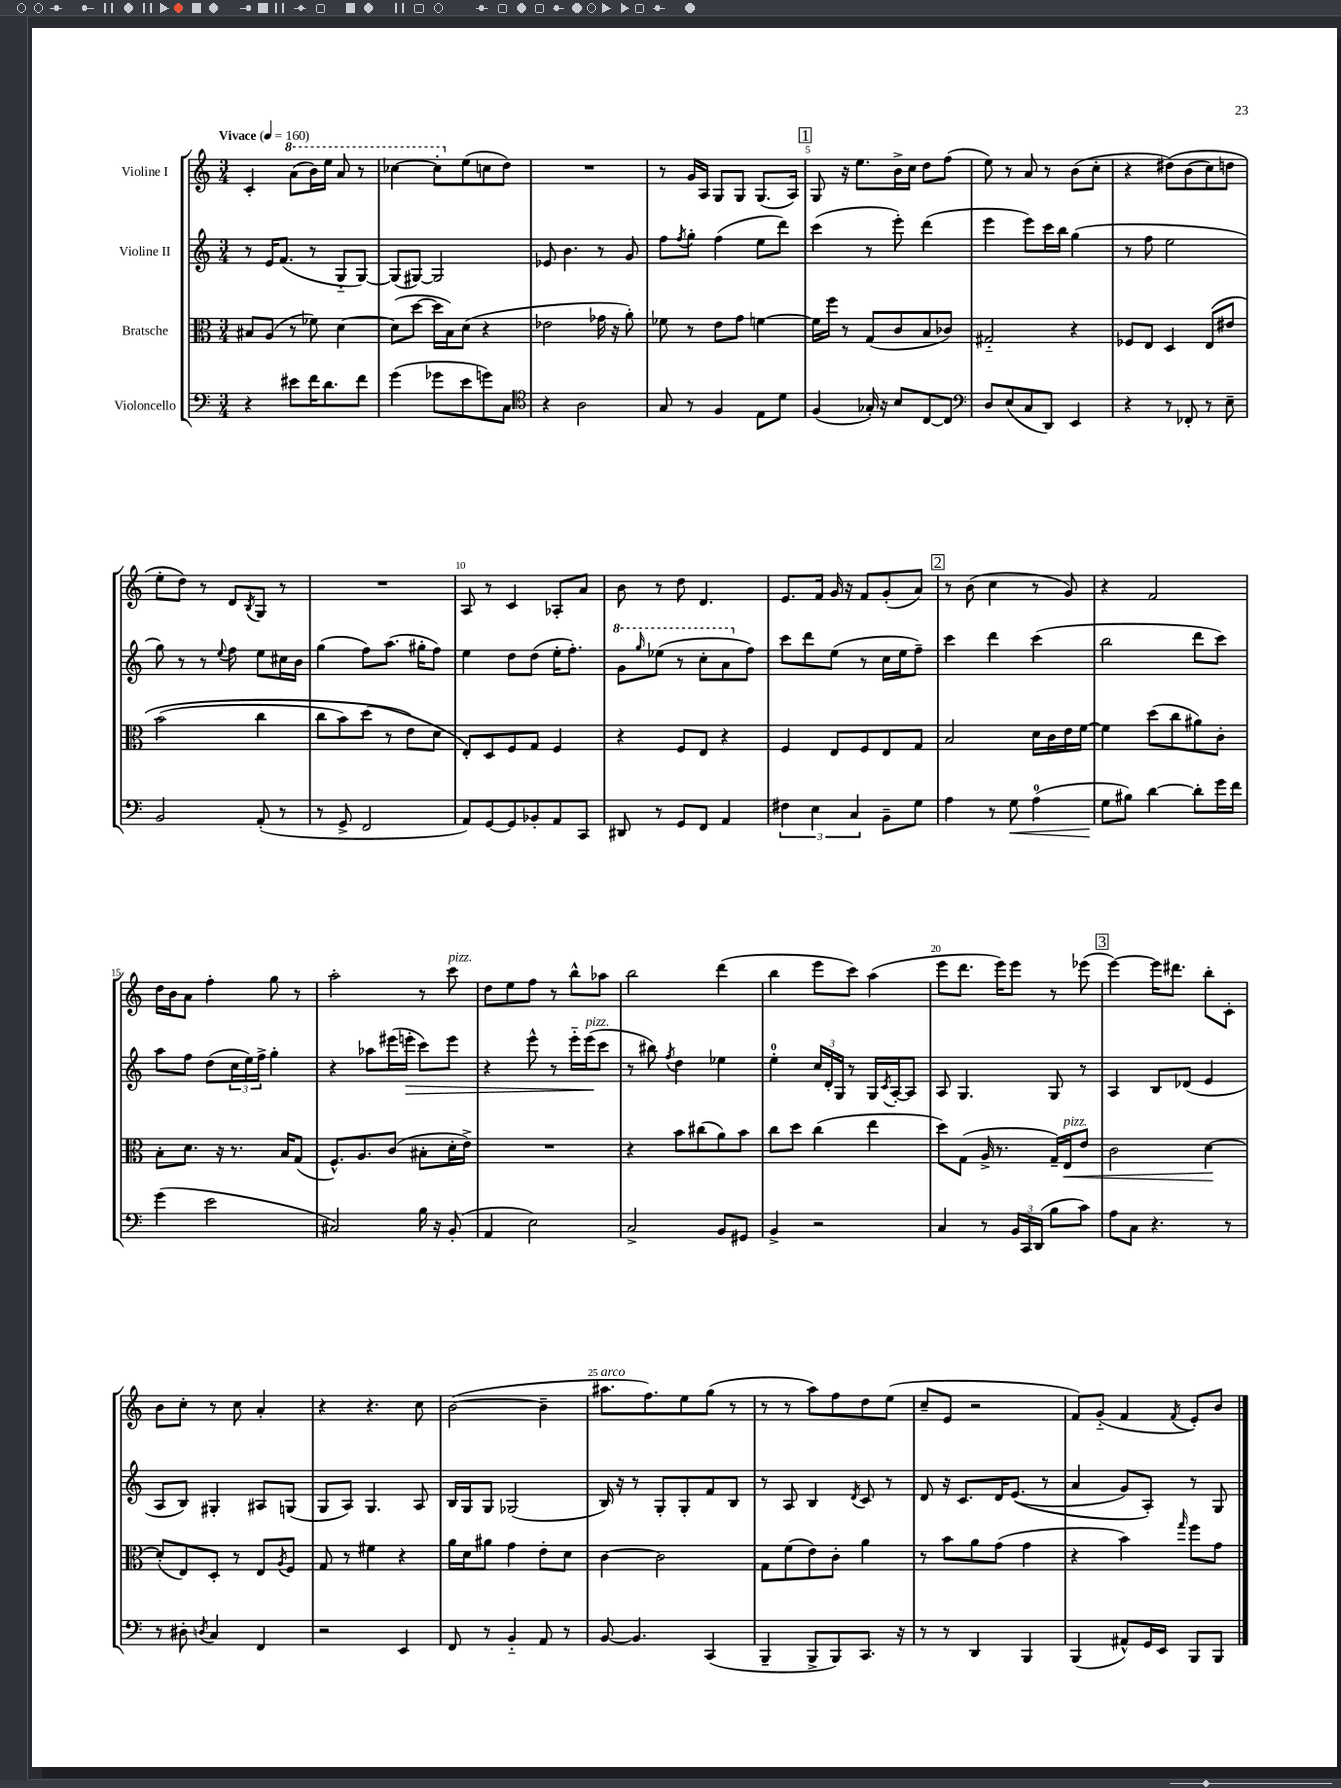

**kern	**dynam	**kern	**dynam	**kern	**dynam	**kern
*part4	*part4	*part3	*part3	*part2	*part2	*part1
*staff4	*staff4	*staff3	*staff3	*staff2	*staff2	*staff1
*I"Violoncello	*	*I"Bratsche	*	*I"Violine II	*	*I"Violine I
*clefF4	*	*clefC3	*	*clefG2	*	*clefG2
*k[]	*	*k[]	*	*k[]	*	*k[]
*M3/4	*	*M3/4	*	*M3/4	*	*M3/4
*MM160	*	*MM160	*	*MM160	*	*MM160
=1	=1	=1	=1	=1	=1	=1
!	!	!	!	!	!	!LO:TX:a:B:t=Vivace
4r	.	8B#X/L	.	8r	.	4c'/
.	.	(8A/J	.	16e/KL	.	.
.	.	.	.	(8.f/J	.	.
*	*	*	*	*	*	*8va
8e#X\L	.	8r	.	.	.	(8aa\L
16f\K	.	8f-X\)	.	8r	.	16bb\L)
8.d\	.	.	.	.	.	16eee\JJ
.	.	[4d\	.	8G/L	.	8aa/
8f\J	.	.	.	[8G/J)	.	8r
=2	=2	=2	=2	=2	=2	=2
(4g\	.	(8d\L]	.	(8G/L]	.	[4ccc-X\
.	.	[8dd\J	.	[8G#X/J)	.	.
8g-X\L	.	16dd\LL]	.	2G#/]	.	8ccc-'\L]
.	.	16B\J)	.	.	.	.
*	*	*	*	*	*	*X8va
8e\	.	(8d\J	.	.	.	(8ee\
8gn\)	.	4r	.	.	.	8ccn\
8C\J	.	.	.	.	.	8dd\J)
=3	=3	=3	=3	=3	=3	=3
*clefC4	*	*	*	*	*	*
4r	.	2e-X\	.	8e-X/	.	2.r
.	.	.	.	4.b\	.	.
2A\	.	.	.	.	.	.
.	.	16g-X\	.	8r	.	.
.	.	16r	.	.	.	.
.	.	8a'\)	.	8g/	.	.
=4	=4	=4	=4	=4	=4	=4
8G/	.	8f-X\	.	8ff\L	.	8r
.	.	.	.	8qff/	.	.
8r	.	8r	.	8gg'\J	.	16g/LL
.	.	.	.	.	.	16A/JJ
4F/	.	8e\L	.	(4ff\	.	8G/L
.	.	8g\J	.	.	.	8G/J
8E\L	.	[4fn\	.	8ee\L	.	(8.G/L
8d\J	.	.	.	8ddd\J)	.	.
.	.	.	.	.	.	16A/Jk)
!!LO:REH:place=s1:t=1
=5	=5	=5	=5	=5	=5	=5
(4F/	.	16f\LL]	.	(4ccc\	.	8G/
.	.	16ff\JJ	.	.	.	.
.	.	8r	.	.	.	16r
.	.	.	.	.	.	8.ee\L
16G-X'/)	.	(8G/L	.	8r	.	.
16r	.	.	.	.	.	.
8B/L	.	8c/	.	8eee'\)	.	16b^\L
.	.	.	.	.	.	16cc\JJ
[8C/	.	8B/	.	(4ddd\	.	8dd\L
8C/J]	.	8c-X/J)	.	.	.	(8ff\J
=6	=6	=6	=6	=6	=6	=6
*clefF4	*	*	*	*	*	*
8D/L	.	2G#X/	.	4eee\	.	8ee\)
(8E/	.	.	.	.	.	8r
8C/	.	.	.	8eee\L)	.	8a/
8DD/J)	.	.	.	16ccc\L	.	8r
.	.	.	.	16bb\JJ	.	.
4EE/	.	4r	.	(4gg\	.	(8b\L
.	.	.	.	.	.	8cc'\J
=7	=7	=7	=7	=7	=7	=7
4r	.	8F-X/L	.	8r	.	4r
.	.	8E/J	.	8ff\	.	.
8r	.	4D/	.	2ee\	.	(8dd#X\L)
8FF-X'/	.	.	.	.	.	(8b\
8r	.	(8E/L	.	.	.	8cc\)
8E~\	.	8e#X/J	.	.	.	8ddn\J
!!LO:LB:g=z
=8	=8	=8	=8	=8	=8	=8
2BB/	.	(2b\	.	8gg\)	.	8ee'\L
.	.	.	.	8r	.	8dd\J)
.	.	.	.	8r	.	8r
.	.	.	.	8qqee/	.	.
.	.	.	.	8ff\	.	8d/L
.	.	.	.	.	.	8qB/
(8AA'/	.	4cc\	.	8ee\L	.	8G/J
8r	.	.	.	16cc#X\L	.	8r
.	.	.	.	16b\JJ	.	.
=9	=9	=9	=9	=9	=9	=9
8r	.	8cc\L	.	(4gg\	.	2.r
8GG^/	.	8b\)	.	.	.	.
2FF/	.	(8dd\J	.	8ff\L)	.	.
.	.	8r	.	(8.aa\J	.	.
.	.	8e\L)	.	.	.	.
.	.	.	.	16gg#X'\KL	.	.
.	.	8d\J	.	8ff\J)	.	.
=10	=10	=10	=10	=10	=10	=10
8AA/L)	.	8E'/L)	.	4ee\	.	8A/
[8GG/	.	8D/	.	.	.	8r
8GG/]	.	8F/	.	8dd\L	.	4c/
8BB-X'/	.	8G/J	.	(8dd\J	.	.
8AA/	.	4F/	.	16ee'\KL	.	8A-X'/L
.	.	.	.	8.ff'\J)	.	.
8CC/J	.	.	.	.	.	8a/J
=11	=11	=11	=11	=11	=11	=11
*	*	*	*	*8va	*	*
8DD#X/	.	4r	.	8gg\L	.	8b\
.	.	.	.	16qqggg/	.	.
8r	.	.	.	(8eee-X\J	.	8r
8GG/L	.	8F/L	.	8r	.	8dd\
8FF/J	.	8E/J	.	8ccc'\L	.	4.d/
4AA/	.	4r	.	8aa\	.	.
*	*	*	*	*X8va	*	*
.	.	.	.	8ff\J)	.	.
=12	=12	=12	=12	=12	=12	=12
6F#X\	.	4F/	.	8ccc\L	.	8.e/L
.	.	.	.	8ddd\	.	.
6E\	.	.	.	.	.	.
.	.	.	.	.	.	16f/Jk
.	.	8E/L	.	(8ee\J	.	16g/
.	.	.	.	.	.	16r
6C/	.	.	.	.	.	.
.	.	8F/	.	8r	.	8f/L
8BB~\L	.	8E/	.	16cc\LL	.	(8g'/
.	.	.	.	16ee\J	.	.
8G\J	.	8G/J	.	8ff~\J)	.	8a/J)
!!LO:REH:place=s1:t=2
=13	=13	=13	=13	=13	=13	=13
4A\	.	2B/	.	4ccc\	.	8r
.	.	.	.	.	.	(8b\
8r	.	.	.	4ddd\	.	4cc\
!	!LO:HP:b	!	!	!	!	!
8G\	<	.	.	.	.	.
(4A\	.	16d\LL	.	(4ccc\	.	8r
.	.	16c\	.	.	.	.
.	.	16e\	.	.	.	8g/)
.	.	[16f\JJ	.	.	.	.
=14	=14	=14	=14	=14	=14	=14
8G\L	.	4f\]	.	2bb\	.	4r
8B#X\J)	[	.	.	.	.	.
[4d\	.	(8dd\L	.	.	.	2f/
.	.	8cc\	.	.	.	.
8d'\L]	.	8a#X\)	.	8ddd\L	.	.
16g\L	.	8c'\J	.	8ccc\J)	.	.
16f\JJ	.	.	.	.	.	.
!!LO:LB:g=z
=15	=15	=15	=15	=15	=15	=15
(4g\	.	8B'\L	.	8aa\L	.	16dd\LL
.	.	.	.	.	.	16b\J
.	.	8.d\J	.	8ff\J	.	8a\J
2e\	.	.	.	(8dd\L	.	4ff'\
.	.	16r	.	.	.	.
.	.	8.r	.	24cc\L	.	.
.	.	.	.	24ee\)	.	.
.	.	.	.	24ff^\JJ	.	.
.	.	.	.	4gg'\	.	8gg\
.	.	16B/KL	.	.	.	.
.	.	(8G/J	.	.	.	8r
=16	=16	=16	=16	=16	=16	=16
2C#X/)	.	8.F^^/L)	.	4r	.	2aa'\
.	.	8.A/	.	.	.	.
.	.	.	.	8aa-X\L	.	.
.	.	(8c/J	.	(16eee#X\L	.	.
!	!	!	!	!	!LO:HP:b	!
.	.	.	.	16eeen'\JJ	>	.
16B\	.	8B#X'\L	.	8ccc\L)	.	8r
16r	.	.	.	.	.	.
!	!	!	!	!	!	!LO:TX:a:i:t=pizz.
(8BB'/	.	16d'\L	.	8eee\J	.	8ccc\
.	.	16e^\JJ)	.	.	.	.
=17	=17	=17	=17	=17	=17	=17
4AA/	.	2.r	.	4r	.	8dd\L
.	.	.	.	.	.	8ee\
2E\)	.	.	.	8eee^^\	.	8ff\J
.	.	.	.	8r	.	8r
.	.	.	.	16eee\LL	.	8bb^^\L
!	!	!	!	!LO:TX:a:i:t=pizz.	!	!
.	.	.	.	(16eee\J	.	.
.	.	.	.	8ccc\J	]	8aa-X\J
=18	=18	=18	=18	=18	=18	=18
2C^/	.	4r	.	8r	.	2bb\
.	.	.	.	8bb#X\)	.	.
.	.	.	.	8qff/	.	.
.	.	8b\L	.	4dd\	.	.
.	.	(8cc#X\	.	.	.	.
8BB/L	.	8a\)	.	4ee-X\	.	(4ddd\
8GG#X/J	.	8b\J	.	.	.	.
=19	=19	=19	=19	=19	=19	=19
4BB^/	.	8cc\L	.	4ee'\	.	4bb\
.	.	8dd\J	.	.	.	.
2r	.	(4cc\	.	24cc/LL	.	8eee\L
.	.	.	.	24d'/	.	.
.	.	.	.	24G/JJ	.	.
.	.	.	.	8r	.	8ccc\J)
.	.	4ee\	.	16G/LL	.	(4aa\
.	.	.	.	8qc/	.	.
.	.	.	.	[16A'/J	.	.
.	.	.	.	8A/J]	.	.
=20	=20	=20	=20	=20	=20	=20
4C/	.	8dd\L)	.	8A/	.	8eee\L
.	.	(8G\J	.	4.G/	.	8.ddd\J
8r	.	16A^/	.	.	.	.
.	.	8.r	.	.	.	16eee\KL)
24BB/LL	.	.	.	.	.	8eee\J
24CC/	.	.	.	.	.	.
(24DD/JJ	.	.	.	.	.	.
8B\L	.	16G~/LL)	.	8G/	.	8r
!	!	!LO:TX:a:i:t=pizz.	!	!	!	!
!	!	!	!LO:HP:b	!	!	!
.	.	16E/J	<	.	.	.
8c\J)	.	8e/J	.	8r	.	(8eee-X\
!!LO:REH:place=s1:t=3
=21	=21	=21	=21	=21	=21	=21
8A\L	.	2c\	.	4A/	.	[4eee\)
8C\J	.	.	.	.	.	.
4.r	.	.	.	8B/L	.	16eee\KL]
.	.	.	.	.	.	8.ddd#X\J
.	.	.	.	(8d-X/J	.	.
.	.	[4d\	.	4e/	.	8bb'\L
8r	.	.	.	.	.	8c'\J
.	.	.	[	.	.	.
!!LO:LB:g=z
=22	=22	=22	=22	=22	=22	=22
8r	.	(8d'/L]	.	8A/L	.	8b\L
8D#X'\	.	8E/)	.	8B/J)	.	8cc'\J
8qDn/	.	.	.	.	.	.
4C/	.	8D'/J	.	4G#X'/	.	8r
.	.	8r	.	.	.	8cc\
4FF/	.	8E/L	.	8A#X/L	.	4a'/
.	.	8qA/	.	.	.	.
.	.	8F/J	.	(8Gn/J	.	.
=23	=23	=23	=23	=23	=23	=23
2r	.	8G/	.	8G/L	.	4r
.	.	8r	.	8A/J)	.	.
.	.	4f#X\	.	4.G/	.	4.r
4EE/	.	4r	.	.	.	.
.	.	.	.	8A/	.	8cc\
=24	=24	=24	=24	=24	=24	=24
8FF/	.	16a\LL	.	16B/LL	.	([2b\
.	.	16d\J	.	16G/J	.	.
8r	.	8a#X\J	.	8G/J	.	.
4BB/	.	4g\	.	(2G-X/	.	.
8AA/	.	8e'\L	.	.	.	4b~\]
8r	.	8d\J	.	.	.	.
=25	=25	=25	=25	=25	=25	=25
!	!	!	!	!	!	!LO:TX:a:i:t=arco
[8BB/	.	[4c\	.	16B/)	.	8.aa#X\L
.	.	.	.	16r	.	.
4.BB/]	.	.	.	8r	.	.
.	.	.	.	.	.	8.ff\)
.	.	2c\]	.	8G'/L	.	.
.	.	.	.	8G'/	.	8ee\
(4CC/	.	.	.	8f/	.	(8gg\J
.	.	.	.	8B/J	.	8r
=26	=26	=26	=26	=26	=26	=26
4BBB~/	.	8G\L	.	8r	.	8r
.	.	(8f\	.	8A/	.	8r
8BBB^/L	.	8e\)	.	4B/	.	8aa\L)
8BBB/)	.	8c'\J	.	.	.	8ff\
.	.	.	.	8qd/	.	.
8.CC/J	.	4a\	.	8c/	.	8dd\
.	.	.	.	8r	.	(8ee\J
16r	.	.	.	.	.	.
=27	=27	=27	=27	=27	=27	=27
8r	.	8r	.	8d/	.	8cc~/L
8r	.	8b\L	.	16r	.	8e/J
.	.	.	.	8.c/L	.	.
4DD/	.	8a\	.	.	.	2r
.	.	(8g\J	.	16d/K	.	.
.	.	.	.	((8.e/J	.	.
4BBB/	.	4g\	.	.	.	.
.	.	.	.	8r	.	.
=28	=28	=28	=28	=28	=28	=28
(4BBB/	.	4r	.	4a/	.	8f/L)
.	.	.	.	.	.	(8g/J
8AA#X^^/L)	.	4b\)	.	8g/L)	.	4f/
16GG/L	.	.	.	8A'/J)	.	.
16EE/JJ	.	.	.	.	.	.
.	.	16qqgg/	.	.	.	8qf/
8BBB/L	.	8ff\L	.	8r	.	8e'/L)
8BBB/J	.	8g\J	.	8G/	.	8b/J
==	==	==	==	==	==	==
*-	*-	*-	*-	*-	*-	*-
